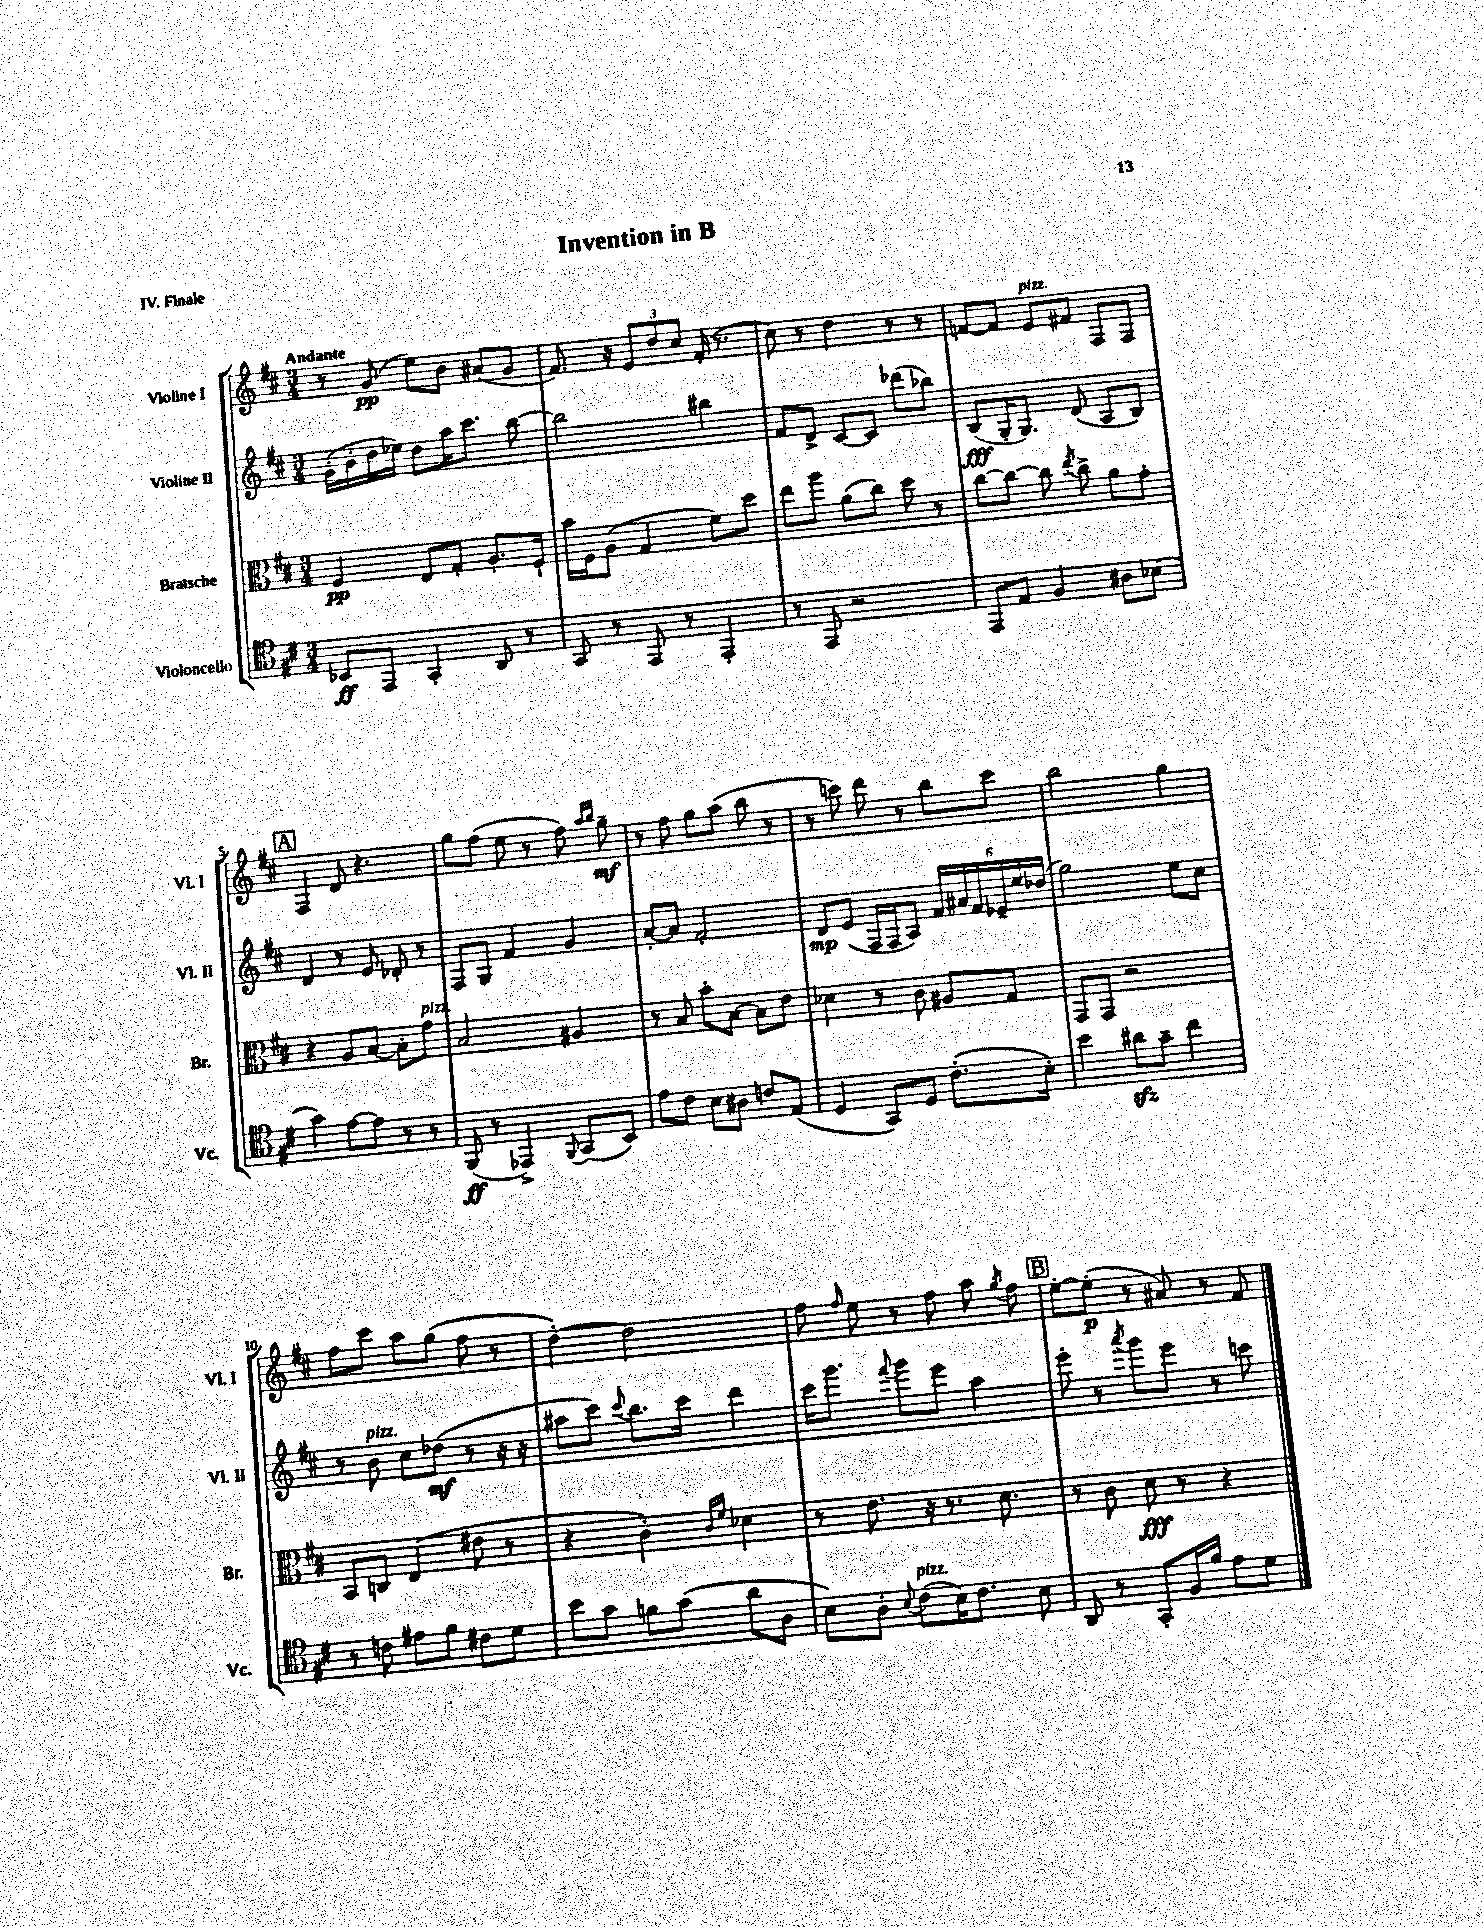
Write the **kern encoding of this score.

**kern	**kern	**kern	**kern
*staff4	*staff3	*staff2	*staff1
*clefC4	*clefC3	*clefG2	*clefG2
*k[f#c#]	*k[f#c#]	*k[f#c#]	*k[f#c#]
*M3/4	*M3/4	*M3/4	*M3/4
8BB-	4F#	(16g'	8r
.	.	16b'	.
8EE	.	16dd	(8g
.	.	16ee-)	.
4GG'	8E	8dd	8ee)
.	8G'	16aa	8b
.	.	8.ccc#	.
8AA	8.A'	.	(8a#
8r	.	[8bb	8g
.	16F#`	.	.
=	=	=	=
8GG	16b	2bb]	8.f#)
.	16F#	.	.
8r	(8A	.	.
.	.	.	16r
8EE	4G	.	12e
.	.	.	12dd
8r	.	.	.
.	.	.	12cc#
4EE'	8f#)	4bb#	(16f#'
.	.	.	8.r
.	8dd	.	.
=	=	=	=
8r	8ee	8f#	8cc#)
8EE	8aa	8d^	8r
2r	(8a	[8c#	4dd
.	8cc#)	8c#]	.
.	8dd	(8ddd-	8r
.	8r	8bb-)	8r
=	=	=	=
8EE	[8cc#	(8B	[8f
8E	8cc#_	16G'	8f]
.	.	8.G)	.
4F#	8cc#]	.	8e
.	8qee	.	.
.	8cc#^	(8d	8f#
8A#	8a	8A	8F#
(8B-	8g'	8B)	8F#
=	=	=	=
4g)	4r	4d	4F#
[8e	8A	8r	8d
8e]	[8B	8e	4.r
8r	8B']	8d-'	.
8r	8g	8r	.
=	=	=	=
(8FF#	2B	8F#	8gg
8r	.	8G	(8ff#
4EE-^)	.	4f#	8ee
.	.	.	8r
8qqFF#	.	.	.
(8GG	4A#	4g	8ff#)
.	.	.	16qqaa
.	.	.	16qqbb
8BB)	.	.	8gg~
=	=	=	=
8e	8r	[8a'	8r
8c#	8B	8a]	8ff#
8B	8b'	2f#'	8gg
8A#	[8B	.	(8aa
8c	8B]	.	8bb
(8E	8e	.	8r
=	=	=	=
4D	4d-	8d	8r
.	.	(8e	8ccc)
8GG)	8r	16F#	8ddd
.	.	16F#	.
8D	8c#	8A)	8r
(8.c#'	8A#	24f#	8bb
.	.	24a#	.
.	.	24f#	.
.	8G	24e-~	8ccc
.	.	24ee	.
16B')	.	.	.
.	.	(24dd-	.
=	=	=	=
4b	8GG	2gg)	2bb
.	8GG	.	.
8a#	2r	.	.
8g~	.	.	.
4cc#	.	8ee	4gg
.	.	8cc#	.
=	=	=	=
8r	8BB	8r	8ff#
8c	8C	8b	8ccc#
8e#	(4E	8cc#	8aa
8f#	.	(8dd-	(8gg
8c#	8e#	8r	8ff#
8d	8r	16r	8r
.	.	16r	.
=	=	=	=
8b	4r	8aa#	[4dd')
8g	.	8ccc#)	.
.	.	8qqccc#	.
8f	4c#')	8.bb	2dd]
(8g	.	.	.
.	.	16ccc#	.
.	16qqc#	.	.
.	16qqf#	.	.
8a	4d-	4ddd	.
8A	.	.	.
=	=	=	=
8B)	8r	16ccc#	8ff#
.	.	8.ggg	.
.	.	.	16qqff#
8A'	8.e	.	8ee
8qqB	.	8qqfff#	.
(8c#	.	8ggg	8r
.	16r	.	.
16B)	8.r	8eee	8ff#
8.c#	.	.	.
.	.	4aa	8aa
.	8.d	.	.
.	.	.	8qgg
8B	.	.	8ff#
=	=	=	=
8AA	8r	8eee'	[8ee'
8r	8c#	8r	(8ee']
.	.	8qaaa	.
8GG'	8d	8ggg	8r
16F#	8r	8eee	8a#)
16f#	.	.	.
8e	4r	8r	8r
8d	.	8ccc	8f#
==	==	==	==
*-	*-	*-	*-
